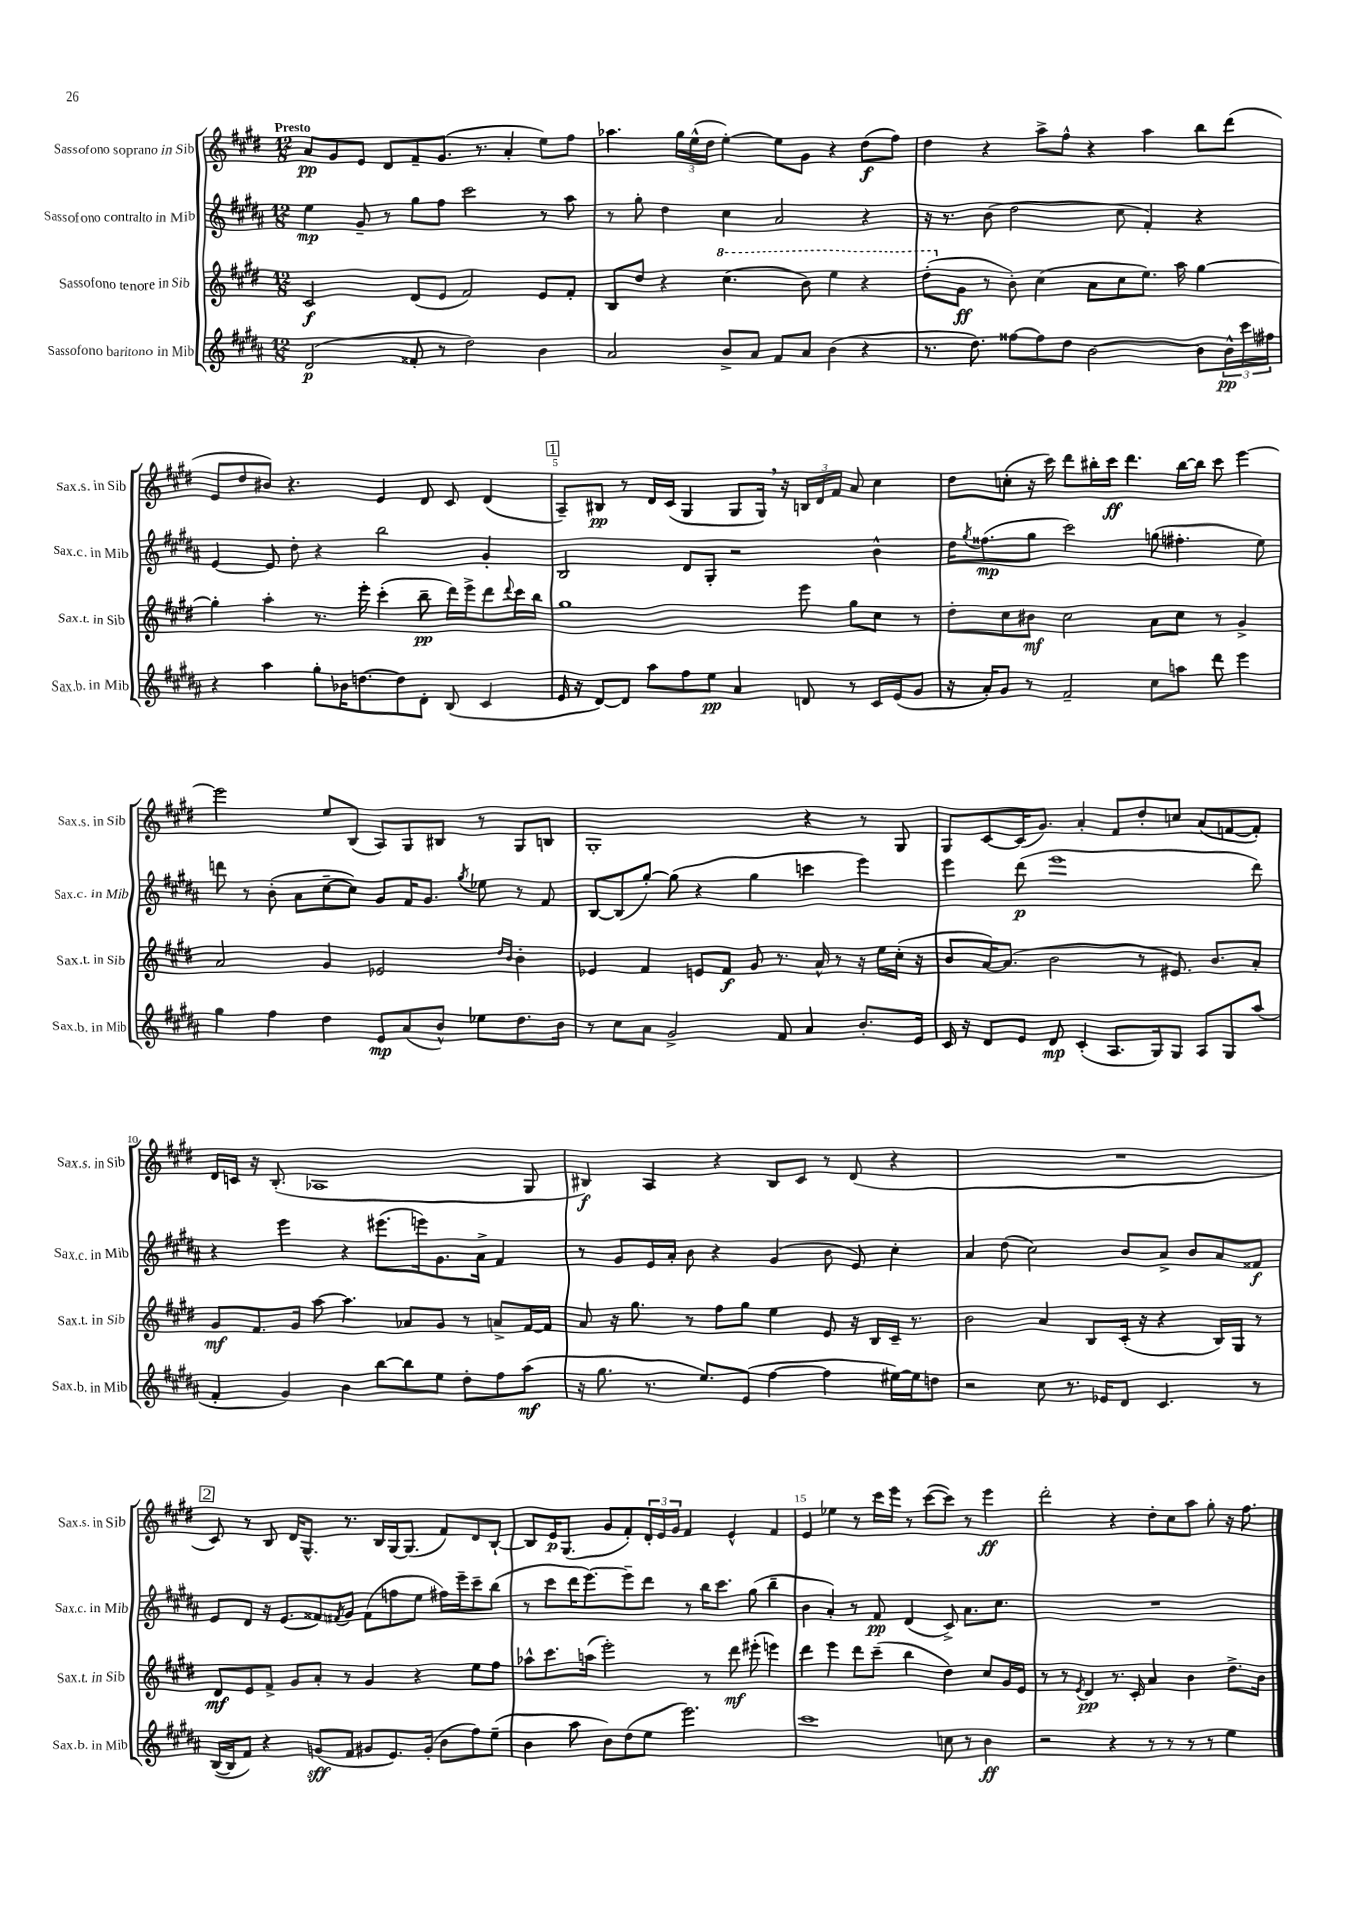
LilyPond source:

<<
\new StaffGroup <<
\new Staff = "s0" \with { instrumentName = "Sassofono soprano in Sib" shortInstrumentName = "Sax.s. in Sib" } {
    \clef treble \key e \major \numericTimeSignature \time 12/8 \tempo "Presto"
    a'8\pp gis'8 e'8 dis'8 fis'8-- gis'8.( r8. a'4-. e''8) fis''8 |
    aes''4. \tuplet 3/2 { gis''16 e''16-^( dis''16 } e''4~-.) e''8 gis'8 r4 dis''8\f( fis''8) |
    dis''4 r4 a''8-> fis''8-^ r4 a''4 b''8 dis'''8( |
    e'8 dis''8 bis'8) r4. e'4 dis'8 cis'8 dis'4( |
    \mark \markup { \box "1" } a8--) bis8\pp r8 dis'16 cis'16( gis4 gis8 gis16) \breathe r16 \tuplet 3/2 { b16 dis'16 fis'16 } a'8 cis''4 |
    dis''8 c''8-.( r16 cis'''16) dis'''8 bis''16-. cis'''16\ff dis'''4. bis''16~ bis''16 cis'''8 e'''4~ |
    e'''2 e''8 b8( a8) gis8 bis8 r8 gis8 b8 |
    gis1-. r4 r8 gis8 |
    gis8 cis'8~ cis'16( gis'8.) a'4-. fis'8 dis''8-. c''8 a'8( f'8~ f'8-.) |
    dis'16 c'16 r16 b8.-.( aes1 gis8 |
    bis4\f) a4 r4 bis8 cis'8 r8 dis'8( r4 |
    R1. |
    \mark \markup { \box "2" } cis'8) r8 b8 dis'16 gis8.-^ r8. b16 gis16~ gis8.( fis'8) dis'8 b8~-! |
    b8 e'16\p gis8.( gis'8 fis'8-.) \tuplet 3/2 { dis'16-. e'16 gis'16 } fis'4 e'4-^ fis'4 |
    e'4 ees''4 r8 cis'''16 e'''16 r8 cis'''8~( cis'''8) r8 e'''4\ff |
    dis'''2-. r4 dis''8-. cis''8 a''8 gis''8-. r16 fis''8. \bar "|." |
}
\new Staff = "s1" \with { instrumentName = "Sassofono contralto in Mib" shortInstrumentName = "Sax.c. in Mib" } {
    \clef treble \key b \major \numericTimeSignature \time 12/8
    e''4\mp gis'8-- r8 gis''8 fis''8 cis'''2 r8 ais''8 |
    r8 gis''8-. dis''4 cis''4 ais'2 r4 |
    r16 r8. b'8( dis''2 cis''8 fis'4-.) r4 |
    e'4~ e'8 dis''8-. r4 b''2 gis'4-. |
    \mark \markup { \box "1" } b2 dis'8 gis8-. r2 b'4-^ |
    dis''16 \acciaccatura { gis''8 } fisis''8.\mp( gis''8 cis'''2) g''8( fis''4.-. e''8) |
    d'''8 r8 b'8-.( ais'8 cis''8~-- cis''8) gis'8 fis'16 gis'8. \acciaccatura { gis''8 } ees''8 r8 fis'8 |
    b8~ b8( gis''8~-.) gis''8( r4 gis''4 c'''4 e'''4) |
    e'''4 dis'''8\p( e'''1 dis'''8) |
    r4 e'''4 r4 eis'''8.( e'''16) gis'8. ais'16-> fis'4 |
    r8 gis'8 e'16 ais'16-. b'8 r4 gis'4( b'8 e'8) cis''4-. |
    ais'4 dis''8( cis''2) b'8 ais'8-> b'8 ais'8 fisis'8\f |
    \mark \markup { \box "2" } e'8 dis'8 r16 e'8.( fisis'8) \acciaccatura { fis'8 } gis'8 fis'8( f''8 e''8 fis''16) e'''16-- cis'''8-- b''8( |
    r8 cis'''8 dis'''16 e'''8.~) e'''8-- dis'''8 r8 b''16 cis'''8. gis''8( b''4-- |
    b'4 ais'4-.) r8 fis'8\pp dis'4( cis'8->) ais'8. cis''8. |
    R1. \bar "|." |
}
\new Staff = "s2" \with { instrumentName = "Sassofono tenore in Sib" shortInstrumentName = "Sax.t. in Sib" } {
    \clef treble \key e \major \numericTimeSignature \time 12/8
    cis'2\f dis'8( e'8 fis'2) e'8 fis'8-. |
    b8 dis''8 r4 \ottava #1 cis'''4.( b''8) e'''4 r4 |
    dis'''8-.( \ottava #0 gis'8\ff r8 b'8-.) cis''4( a'8 cis''8 e''8.) a''16 gis''4~ |
    gis''4-. a''4-. r8. e'''16-. cis'''4-.( b''8--\pp dis'''16) e'''16-> dis'''8 \appoggiatura { dis'''8 } cis'''16 b''16 |
    \mark \markup { \box "1" } gis''1 e'''8 gis''8 cis''8 r8 |
    dis''8-. cis''8 bis'8\mf cis''2 a'8 cis''8 r8 gis'4-> |
    a'2 gis'4 ees'2 \grace { dis''16 b'16 } b'4-. |
    ees'4 fis'4 e'8 fis'8\f gis'8 r8. a'16-^ r8 r16 e''16 cis''16-.( r16 |
    b'8 a'16~) a'8.( b'2 r8 eis'8.) b'8. a'8-. |
    gis'8\mf fis'8. gis'16 a''8~ a''4. aes'8 gis'8 r8 a'8-> fis'16~ fis'16 |
    a'8 r16 gis''8. r8 fis''8 gis''8 e''4 e'8 r16 b16 cis'16-- r8. |
    b'2 a'4 b8 cis'16-.( r16 r4 b16) gis16 r8 |
    \mark \markup { \box "2" } dis'8\mf e'8 fis'8-> gis'8 a'8-. r8 gis'4 r4 e''8 fis''8 |
    aes''8-^ cis'''8. a''16( e'''2-.) r8 dis'''8\mf eis'''8-.( e'''4) |
    dis'''4 e'''4 dis'''8 cis'''8--( b''4 dis''4) cis''8 gis'16 e'16 |
    r8 r8 \acciaccatura { e'8 } dis'4\pp r8. cis'16-. a'4 b'4 dis''8.-> b'16 \bar "|." |
}
\new Staff = "s3" \with { instrumentName = "Sassofono baritono in Mib" shortInstrumentName = "Sax.b. in Mib" } {
    \clef treble \key b \major \numericTimeSignature \time 12/8
    dis'2\p( fisis'8-. r8 dis''2) b'4 |
    ais'2 b'8-> ais'8 fis'8 ais'8 b'4( r4 |
    r8. dis''8.) fisis''8~ fisis''8 dis''8 b'2~ b'8 \tuplet 3/2 { b'16-^\pp cis'''16 fis''16 } |
    r4 ais''4 gis''8-. bes'16 d''8.~ d''8 dis'8-. b8( cis'4 |
    \mark \markup { \box "1" } e'16 r16 dis'8~) dis'8 ais''8 fis''8 e''8\pp ais'4 d'8 r8 cis'16 e'16( gis'8 |
    r16 ais'16-.) gis'8 r8 fis'2-- cis''8 a''8 dis'''8 e'''4 |
    gis''4 fis''4 dis''4 e'8\mp ais'8( b'8-^) ees''8 dis''8. b'16 |
    r8 cis''8 ais'8 gis'2-> fis'8 ais'4 b'8.-. e'16 |
    cis'16 r16 dis'8 e'8 dis'8\mp cis'4-.( ais8. gis16) gis8 ais8 gis8 ais''8( |
    fis'4-. gis'4) b'4 b''8~ b''8 e''8 dis''8-. fis''8 ais''8\mf( |
    r16 gis''8. r8. e''8.) e'8( fis''4~ fis''4 eis''16~) eis''16 d''8 |
    r2 cis''8 r8. ees'16 dis'8 cis'4. r8 |
    \mark \markup { \box "2" } b16~( b16 fis'8) r4 g'8\sff( fis'8 gis'8 e'8.) gis'16-.( b'8 fis''8) e''8--( |
    b'4 ais''8 b'8) dis''8( e''8 e'''2.) |
    cis'''1 c''8 r8 b'4\ff |
    r2 r4 r8 r8 r8 r8 e''4 \bar "|." |
}
>>
>>
\layout { \context { \Score \override BarNumber.break-visibility = ##(#f #t #t) barNumberVisibility = #(every-nth-bar-number-visible 5) } }
